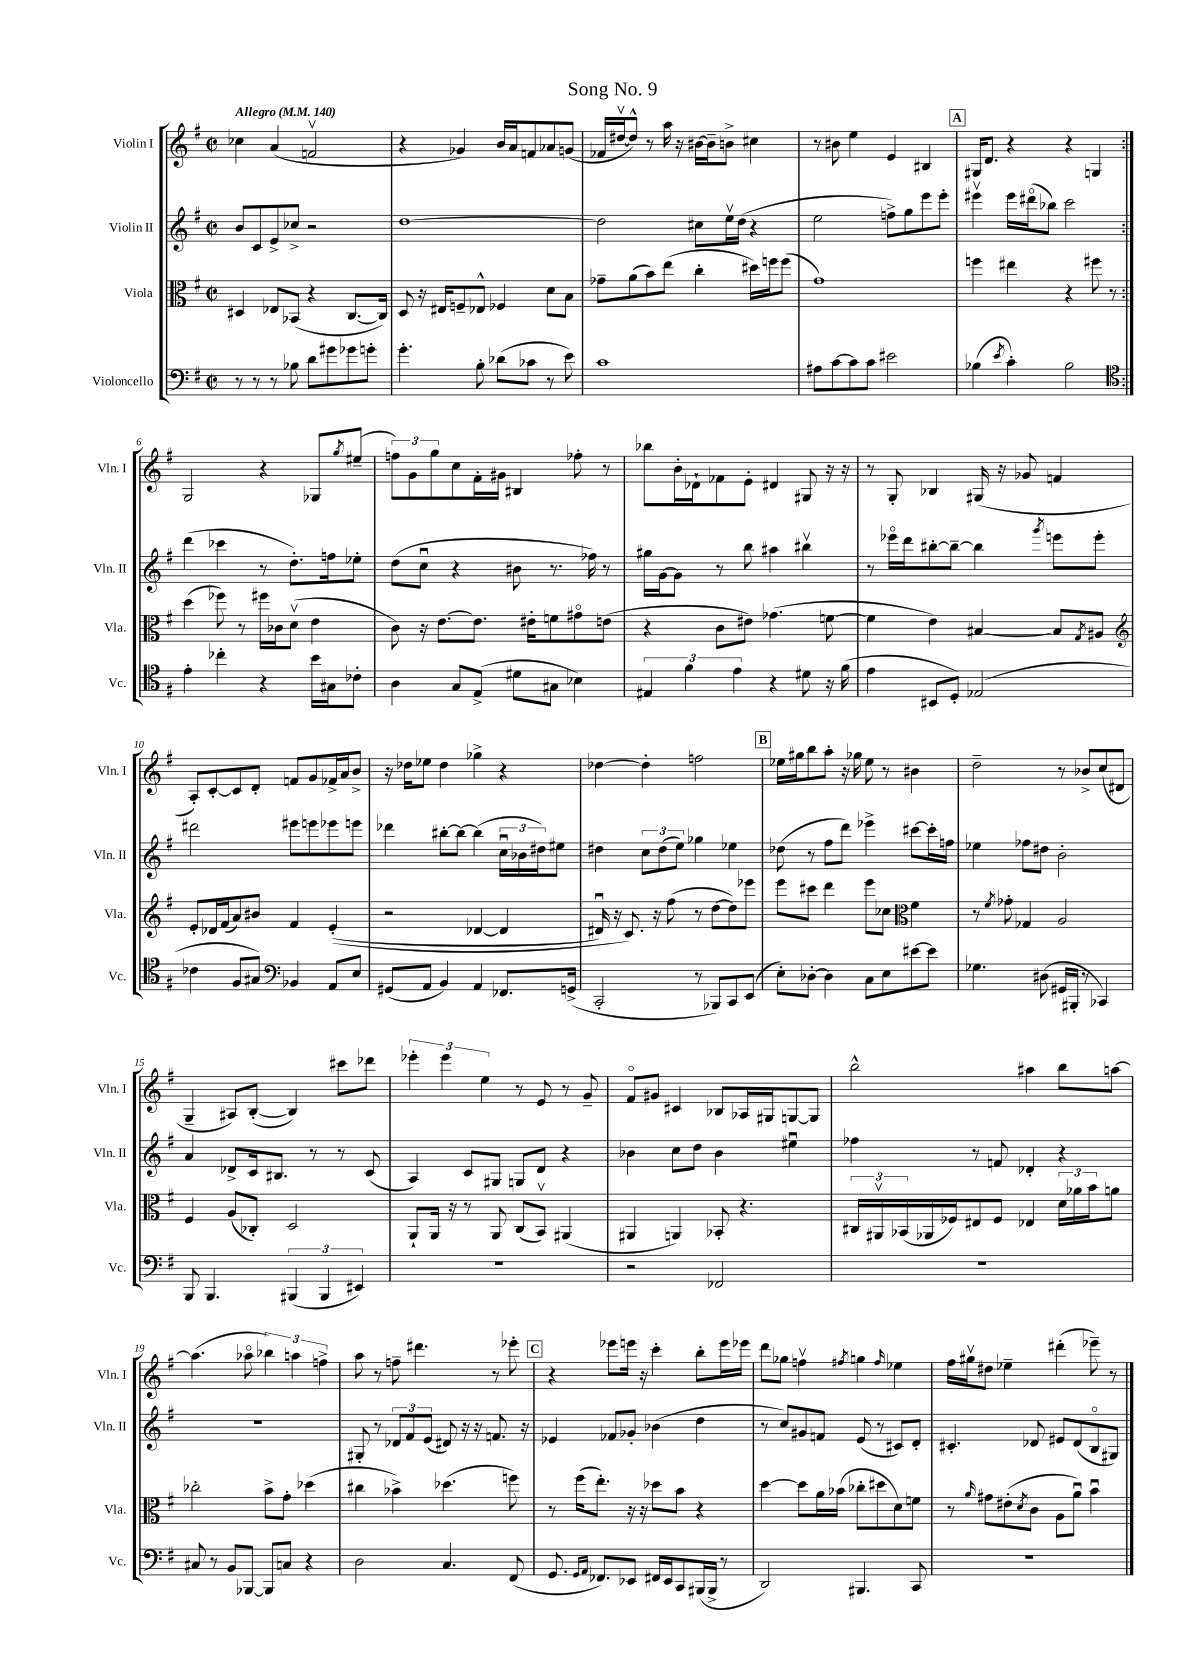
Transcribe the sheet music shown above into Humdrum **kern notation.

**kern	**kern	**kern	**kern
*staff4	*staff3	*staff2	*staff1
*clefF4	*clefC3	*clefG2	*clefG2
*k[f#]	*k[f#]	*k[f#]	*k[f#]
*M2/2	*M2/2	*M2/2	*M2/2
*met(c|)	*met(c|)	*met(c|)	*met(c|)
*MM140	*MM140	*MM140	*MM140
8r	4D#	8b	4cc-
8r	.	8c	.
8r	8E-	8e^	(4a
8B-	(8BB-	8cc-^	.
8d	4r	2r	2fv
8g#	.	.	.
8g-	[8.C	.	.
8g'	.	.	.
.	16C])	.	.
=	=	=	=
4.g'	8D	[1dd	4r
.	16r	.	.
.	16E#	.	.
.	8F~	.	4g-)
8B'	8E-^^	.	.
(8d-	4F-	.	16b
.	.	.	16a
8c-	.	.	8f
8r	8d	.	8a-
8e)	8B	.	(8g
=	=	=	=
1c	8g-~	2dd]	16f-
.	.	.	[16dd#v
.	(8a	.	8dd#^^])
.	8b)	.	8r
.	(8ee	.	16aa
.	.	.	16r
.	4cc'	8cc#	[16b#
.	.	.	16b#~]
.	.	16eev	8b^
.	.	(16dd	.
.	16dd#)	4r	4cc#
.	16ff	.	.
.	(8ff	.	.
=	=	=	=
8A#	1g)	2ee	8r
[8c	.	.	8b#
8c]	.	.	4ee
8c	.	.	.
2e#	.	8ff^)	4e
.	.	8gg	.
.	.	8eee	4B#
.	.	8eee'	.
=	=	=	=
(4B-	4ff	4eee#v	16G#
.	.	.	8.d
8qe	.	.	.
4c')	4ee#	16eee#	4r
.	.	(16ddd#o	.
.	.	8bb-)	.
2B-	4r	2ccc	4r
.	8ff#	.	4G
.	8r	.	.
=:|!	=:|!	=:|!	=:|!
*clefC4	*	*	*
4e'	(4dd	(4ddd	2G
4cc-'	8ff-)	4ccc-	.
.	8r	.	.
4r	16ff#	8r	4r
.	16c-	.	.
.	(8dv	8.dd')	.
16b	4e	.	8G-
16G#	.	16ff	.
.	.	.	8qgg
8c-'	.	8ee-'	(8ee#~
=	=	=	=
4A	8c)	(8dd	12ff)
.	.	.	12g
.	16r	8ccu	.
.	.	.	12gg
.	[8.e	.	.
8G	.	4r	8cc
(8E^	8.e]	.	16f#'
.	.	.	16g#
8d#	.	8b#	4B#
.	16e#'	.	.
8G#	8f	8.r	.
4B-)	8g#o	.	8ff-'
.	.	16ff-)	.
.	(8e	8r	8r
=	=	=	=
6E#	4r	16gg#	8bb-
.	.	[16g	.
.	.	8g]	16b'
6f#	.	.	.
.	.	.	16d-`
.	8c	8r	8f-
6e	.	.	.
.	8e#)	8bb	8e'
4r	(4.g-	4aa#	4d#
8d#	.	4bb#v	8G#
16r	[8f	.	16r
(16f#	.	.	16r
=	=	=	=
4e	4f]	8r	8r
.	.	16eee-o	8G'
.	.	16ddd	.
8BB#	4e)	[8bb#'	4B-
8D')	.	8bb#~_	.
(2E-	[4B#	4bb#]	(16G#
.	.	.	16r
.	.	.	8g-
.	.	8qggg	.
.	8B#]	8eee	4f
.	8qG	.	.
.	8A#	8eee'	.
=	=	=	=
*	*clefG2	*	*
4c-	8e'	2ddd#	8A')
.	16d-	.	[8c'
.	(16f#	.	.
8F#	8a)	.	8c]
8G#)	8b#	.	8d'
*clefF4	*	*	*
4BB-	4f#	8eee#	8f
.	.	8eee	8g
8AA	&((4e'	8eee-	16f-^
.	.	.	16a
8E	.	8eee	8b^
=	=	=	=
(8GG#	2r	4ddd-	16r
.	.	.	16dd-
8AA	.	.	8ee-
4BB)	.	[8bb#'	4dd-
.	.	8bb#_	.
4AA	[4d-	(4bb#]	4gg-^
8.FF-	4d-]	24ccu	4r
.	.	24b-	.
.	.	24dd#)	.
.	.	8ee#	.
(16GG^	.	.	.
=	=	=	=
2CC'	16d#u)	4dd#	[4dd-
.	16r	.	.
.	8.c&)	.	.
.	.	12cc	4dd-']
.	16r	.	.
.	.	(12dd#	.
.	(8ff#	.	.
.	.	12ee)	.
8r	8r	4gg-	2ff
8BBB-)	[8dd	.	.
8CC	8dd])	4ee-	.
(8EE	8eee-	.	.
=	=	=	=
8E')	8eee	(8dd-	16ee-
.	.	.	16gg#
[8D-'	8ccc#	8r	8bb
4D-]	4ddd	8ff#	8aa'
.	.	8ddd)	16r
.	.	.	16gg-
8C	8eee	4eee-^	8ee-
8E	8cc-	.	8r
*	*clefC3	*	*
[8e#	4f#	[8ccc#	4b#
8e#]	.	16ccc#']	.
.	.	16ff	.
=	=	=	=
4.G-	8r	4ee-	2dd~
.	8qf#	.	.
.	8g-'	.	.
.	4G-	8ff-	.
(8D#	.	8dd#	.
16GG#	2A	2b'	8r
16BBB#'	.	.	.
8r	.	.	8b-^
4CC-)	.	.	(8cc
.	.	.	8d#
=	=	=	=
8BBB	4F#	4a	4G~
4.BBB	.	.	.
.	(8A	8d-^	8A#)
.	8C-')	16c	([8B'
.	.	8.B#	.
(6BBB#	2D	.	4B])
.	.	8r	.
6BBB#	.	.	.
.	.	8r	8ccc#
6EE#)	.	.	.
.	.	(8c	8ddd-
=	=	=	=
1r	8AA`	4A)	6eee-'
.	16AA	.	.
.	.	.	6eee-
.	16r	.	.
.	8r	8c	.
.	.	.	6ee
.	8AA	8G#	.
.	(8C	8G	8r
.	8BBv)	8d	8e
.	(4AA#	4r	8r
.	.	.	8g~
=	=	=	=
2r	4AA#	4b-	8f#o
.	.	.	8g#
.	4AA)	8cc	4c#
.	.	8dd	.
2FF-	8BB-'	4b-	8B-
.	4.r	.	16A-
.	.	.	16G#
.	.	4ee#u	[8G
.	.	.	8G]
=	=	=	=
1r	24C#	4ff-	2bb^^
.	24AA#v	.	.
.	(24BB-	.	.
.	16AA-	.	.
.	16F-)	.	.
.	8E#	8r	.
.	8F-	8f	.
.	4E-	4d-'	4aa#
.	24d	4r	8bb
.	24a-	.	.
.	24b	.	.
.	8a	.	[8aa
=	=	=	=
8C#	2cc-'	1r	(4.aa]
8r	.	.	.
8BB	.	.	.
[8BBB-	.	.	8aa-o
8BBB-]	8b^	.	6bb-)
8C	8g'	.	.
.	.	.	6aa
4r	(4dd-	.	.
.	.	.	6ff^
=	=	=	=
2D	4cc#	8G#'	8aa
.	.	8r	8r
.	4b-^)	12d-	8ff~
.	.	12f#	.
.	.	.	4.ddd#
.	.	(12e	.
4.C	(4.dd-	8d#)	.
.	.	16r	.
.	.	16r	.
.	.	8.f	8r
(8FF#	8ff)	.	8eee-'
.	.	16r	.
=	=	=	=
8.GG	8r	4e-	4r
.	(16ff#	.	.
16qqGG	.	.	.
16qqAA	.	.	.
8.FF-)	8.ee')	.	.
.	.	8f-	8eee-
8EE-	16r	8g-'	16eee
.	16r	.	16r
16FF#	8dd-	(4b-	4ccc'
16EE-	.	.	.
8CC	8b	.	.
(16BBB#	4r	4dd	8bb'
16BBB#^	.	.	.
8r	.	.	16eee
.	.	.	16eee-
=	=	=	=
2DD)	[4dd	8r	8ddd
.	.	8cc)	8gg-
.	8dd]	8g#	4ffv
.	16a	8f	.
.	(16b-	.	.
.	.	.	8qff#
4.BBB#	8cc-'	(8e	4gg
.	8dd#	8r	.
.	.	.	16qqff#
.	8d)	8c#)	4ee-
8CC	8f	8d'	.
=	=	=	=
1r	8r	4.c#'	16ff#
.	.	.	16gg#v
.	16qqa	.	.
.	8g#	.	8dd#
.	(8e#'	.	4ee-~
.	8qd	.	.
.	8c	8d-	.
.	8A	8e#	(4ddd#'
.	8au)	(8d-	.
.	4bu	8Bo	8eee-~)
.	.	8G#)	8r
==	==	==	==
*-	*-	*-	*-
